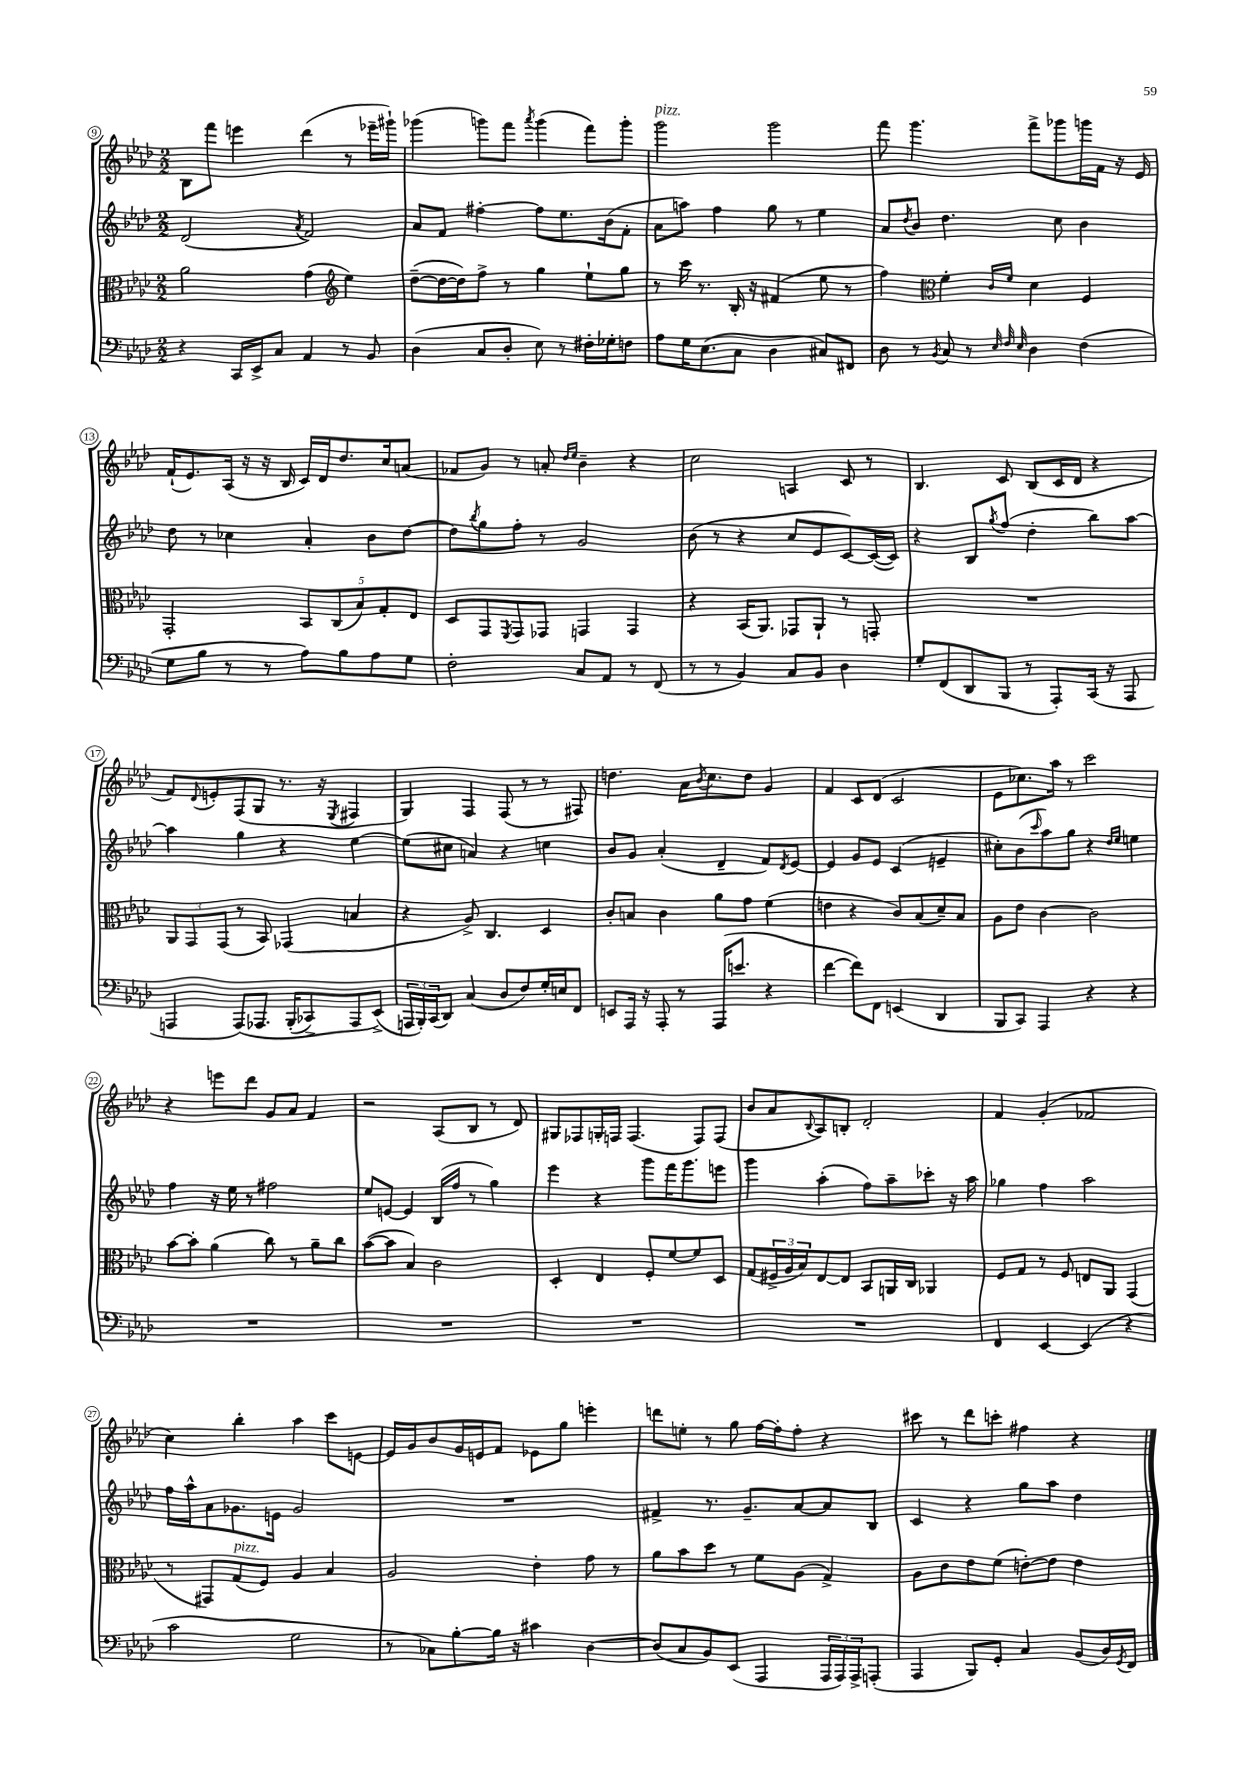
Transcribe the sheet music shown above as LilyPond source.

<<
\new StaffGroup <<
\new Staff = "s0" {
    \clef treble \key aes \major \numericTimeSignature \time 2/2
    bes8 f'''8 e'''4 des'''4( r8 ees'''16-- gis'''16-!) |
    ges'''4( g'''8) f'''8 \acciaccatura { aes'''8 } g'''4( f'''8) g'''8-. |
    g'''2^\markup { \italic "pizz." } g'''2 |
    f'''8 g'''4. f'''8-> ges'''8 g'''16 f'16 r16 ees'16 |
    f'16-!( ees'8.) aes16( r16 r16 bes16 c'16) des'16 des''8. c''16 a'8( |
    fes'8 g'8) r8 a'8-. \grace { des''16 ees''16 } bes'4-- r4 |
    c''2 a4 c'8 r8 |
    bes4. c'8 bes8( c'16 des'16 r4 |
    f'8) \appoggiatura { des'8 } e'8-. f8( g8 r8. r16 \acciaccatura { ees8 } fis4 |
    g4) f4 f8( r8 r8 fis8) |
    d''4. aes'16 \acciaccatura { bes'8 } c''8. d''8 g'4 |
    f'4 c'8 des'8( c'2 |
    ees'8 ces''8.) aes''16 r8 c'''2 |
    r4 e'''8 des'''8 g'8 aes'8 f'4 |
    r2 aes8( bes8 r8 des'8) |
    gis8 fes8 g16-. f16 f4.( f8) f8( |
    bes'8 aes'8 \appoggiatura { bes8 } aes8) b8-. des'2-. |
    f'4 g'4-.( fes'2 |
    c''4) bes''4-. aes''4 c'''8 e'8~ |
    e'16 g'16 bes'8 g'16 e'16 f'8 ees'8 g''8 e'''4-. |
    d'''8 e''8-. r8 g''8 f''16~ f''16-. f''8-. r4 |
    cis'''8 r8 des'''8 c'''8-. fis''4 r4 \bar "|." |
}
\new Staff = "s1" {
    \clef treble \key aes \major \numericTimeSignature \time 2/2
    des'2( \acciaccatura { aes'8 } f'2) |
    aes'8 f'8 fis''4~-. fis''8 ees''8. bes'16( f'8-. |
    aes'8 a''8) f''4 g''8 r8 ees''4 |
    aes'8 \acciaccatura { des''8 } bes'8 des''4. c''8 bes'4 |
    des''8 r8 ces''4 aes'4-. bes'8 des''8~ |
    des''8 \acciaccatura { bes''8 } g''8 f''8-. r8 g'2 |
    bes'8( r8 r4 c''8 ees'8 c'8~) c'16~( c'16) |
    r4 bes8 \acciaccatura { g''8 } f''8( des''4-. bes''8) aes''8~ |
    aes''4 g''4 r4 ees''4~ |
    ees''8( cis''8 a'4) r4 c''4 |
    bes'8 g'8 aes'4-.( des'4-- f'8) \acciaccatura { des'8 } ees'8~ |
    ees'4 g'8 ees'8 c'4( e'4-- |
    cis''8-.) bes'8( \grace { c'''16 } aes''8) g''8 r4 \grace { des''16 ees''16 } e''4 |
    f''4 r16 ees''16 r8 fis''2 |
    ees''8 e'8~ e'4 bes16( f''16 r8 g''4) |
    ees'''4 r4 g'''8 f'''16 g'''8. e'''8 |
    g'''4 aes''4-.( f''8) aes''8-- ces'''8-. r16 aes''16 |
    ges''4 f''4 aes''2 |
    f''16 aes''16-^ aes'8 ges'8. e'16 ges'2 |
    R1 |
    fis'4-> r8. g'8.-- aes'8~ aes'8 bes8 |
    c'4 r4 g''8 aes''8 des''4 \bar "|." |
}
\new Staff = "s2" {
    \clef alto \key aes \major \numericTimeSignature \time 2/2
    aes'2 g'4( \clef treble ees''4) |
    des''8~--( des''16~ des''16) f''8-> r8 g''4 ees''8-! g''8 |
    r8 c'''16 r8. bes16-. r16 fis'4( ees''8 r8 |
    f''4) \clef alto f'4-. \grace { c'16 f'16 } des'4 f4 |
    g,2-. \tuplet 5/4 { bes,8 c8( bes8) g8-. ees8 } |
    des8 g,8 \acciaccatura { f,8 } g,8 ges,8 g,4 g,4 |
    r4 bes,16( aes,8.) ges,8 aes,8-! r8 g,8-. |
    R1 |
    \tuplet 3/2 { aes,8 g,8 g,8( } r8 bes,8) ges,4( b4 |
    r4 aes8->) c4. des4 |
    c'8-. b8 c'4 aes'8 g'8 f'4( |
    e'4 r4 c'8) bes8( des'8--) bes8 |
    aes8 ees'8 c'4~ c'2 |
    bes'8~ bes'8-. aes'4( c''8) r8 aes'8-- c''8 |
    bes'8~( bes'8 bes4) c'2 |
    des4-. ees4 f8-. f'8~ f'8 des8 |
    g8( \tuplet 3/2 { fis16-> aes16 bes16) } ees8~ ees8 bes,8 a,16 c16 aes,4 |
    f8 g8 r8 f8 e8 aes,8 g,4( |
    r8 gis,8) g8^\markup { \italic "pizz." }( f8) aes4 bes4 |
    aes2 ees'4-. g'8 r8 |
    aes'8 bes'8 des''8 r8 f'8 aes8( g4->) |
    aes8 c'8 ees'8 f'8( e'8~-.) e'8 e'4 \bar "|." |
}
\new Staff = "s3" {
    \clef bass \key aes \major \numericTimeSignature \time 2/2
    r4 c,16 ees,16-> c8 aes,4 r8 bes,8 |
    des4( c8 des8-. ees8) r8 fis16-. ges16-. f8 |
    aes8 g16 ees8.( c8 des4 cis8) fis,8 |
    des8 r8 \acciaccatura { bes,8 } c8 r8 \grace { ees32 f32 ees32 } des4 f4( |
    g8 bes8 r8 r8 aes8) bes8 aes8 g8 |
    f2-. c8 aes,8 r8 f,8( |
    r8 r8 bes,4) c8 bes,8 des4 |
    g8-. f,8( des,8 bes,,8 r8 aes,,8-.) c,16( r16 aes,,8 |
    a,,4 a,,8)\( aes,,8. bes,,16-.( ces,8->) aes,,8 ees,8->(\) |
    \tuplet 3/2 { a,,16 bes,,16-.) c,16( } des,8) c4( des8 f8) g16-. e16 f,8 |
    e,8 aes,,16 r16 aes,,8-. r8 aes,,16( e'8. r4 |
    f'4~ f'8) f,8 e,4( des,4 |
    bes,,8 c,8) aes,,4 r4 r4 |
    R1 |
    R1 |
    R1 |
    R1 |
    f,4 ees,4~ ees,4( r4 |
    c'2 g2 |
    r8 ces8) bes8~-. bes16 r16 cis'4 des4~ |
    des8( c8 bes,8) ees,8( aes,,4 \tuplet 3/2 { aes,,16 aes,,16) aes,,16-> } a,,8-.( |
    aes,,4 bes,,8) g,8-. c4 bes,8( des16) \acciaccatura { g,8 } f,16 \bar "|." |
}
>>
>>
\layout { \context { \Score currentBarNumber = #9 \override BarNumber.stencil = #(make-stencil-circler 0.1 0.3 ly:text-interface::print) } }
